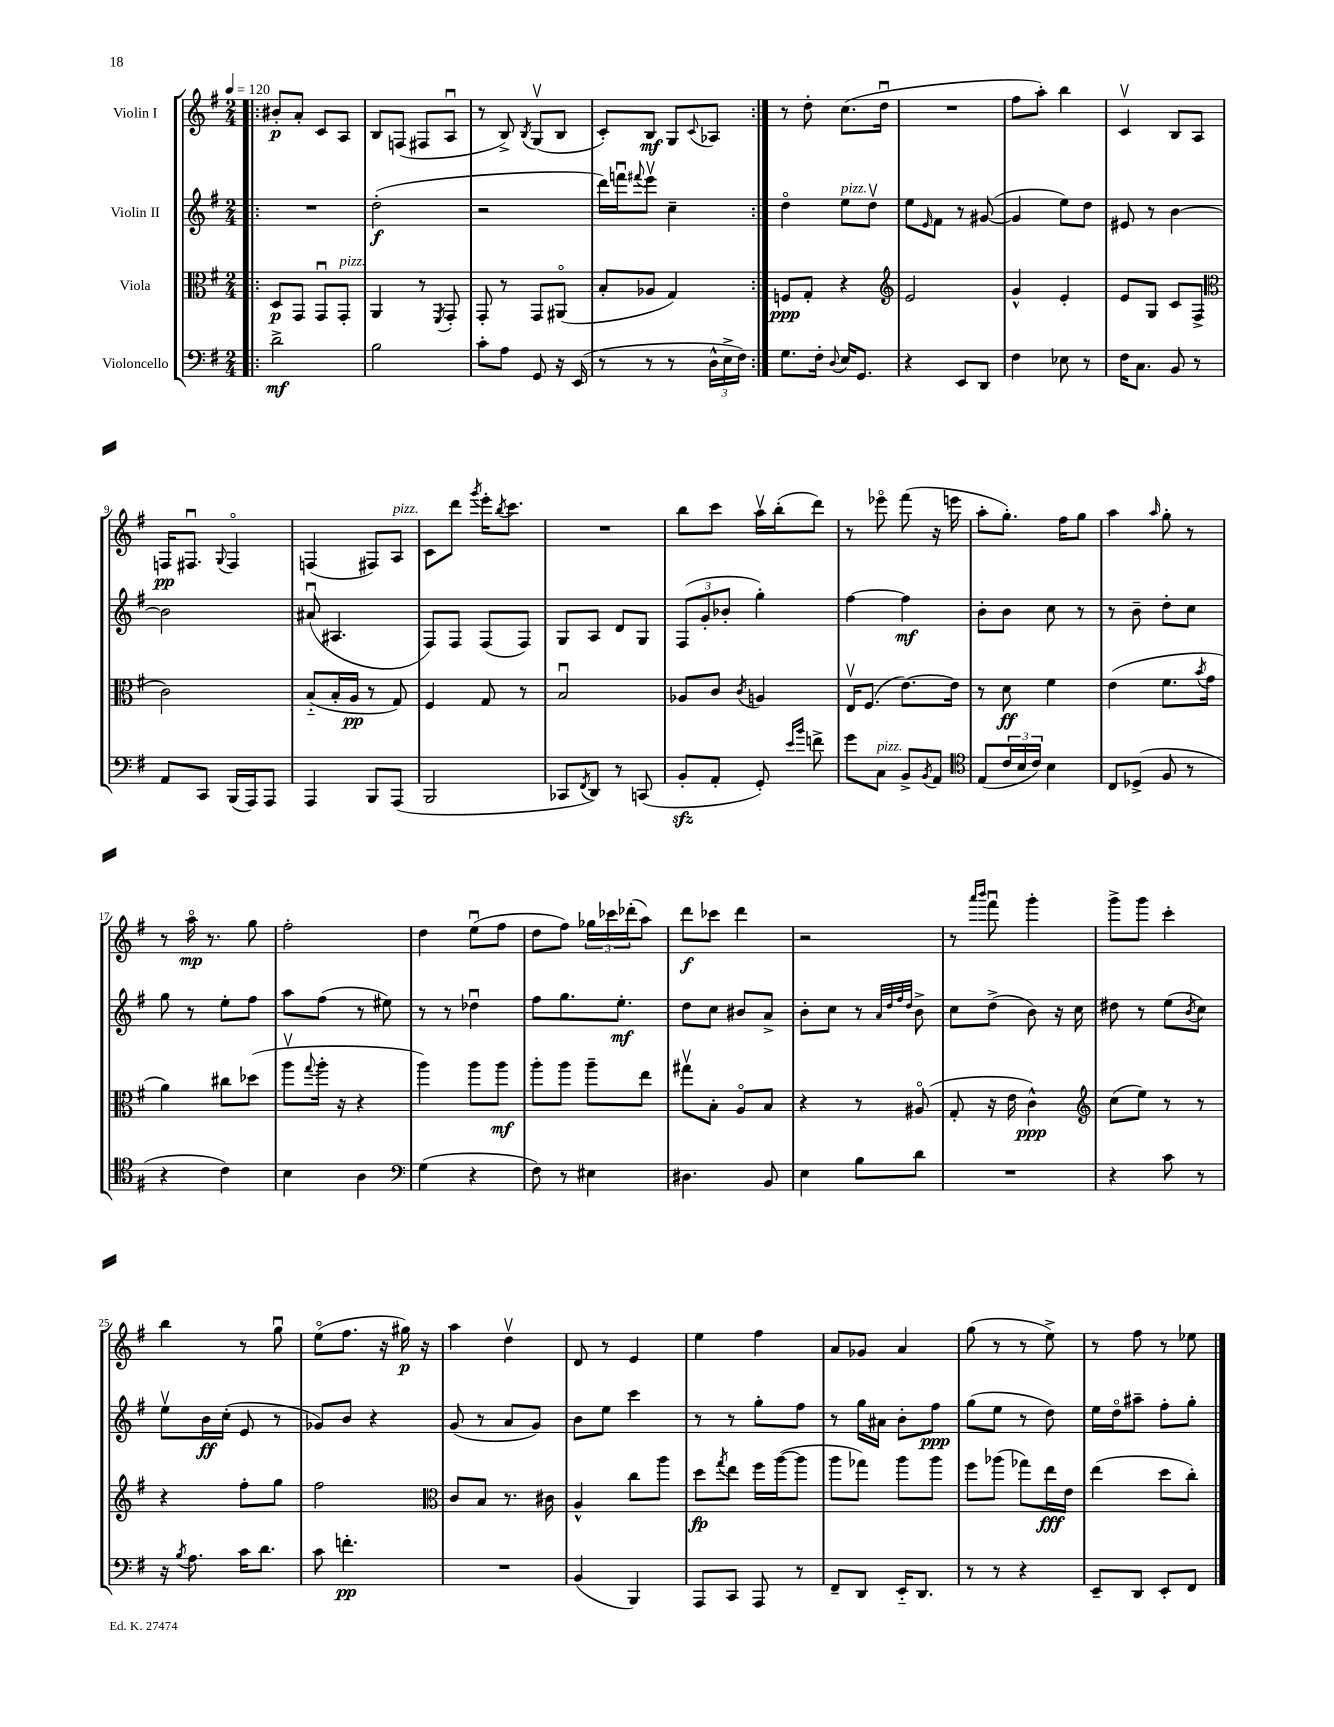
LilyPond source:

<<
\new StaffGroup <<
\new Staff = "s0" \with { instrumentName = "Violin I" } {
    \clef treble \key g \major \numericTimeSignature \time 2/4 \tempo 4 = 120
    \repeat volta 2 { \bar ".|:" bis'8-.\p a'8-. c'8 a8 |
    b8 f8( fis8 a8\downbow |
    r8 b8->) \acciaccatura { b8 } g8\upbow( b8 |
    c'8-.) b8\mf g8 \appoggiatura { c'8 } aes8 | }
    r8 d''8-. c''8.( d''16\downbow |
    R2 |
    fis''8 a''8-.) b''4 |
    c'4\upbow b8 a8 |
    f16\pp fis8.\downbow \appoggiatura { g8 } fis4\flageolet |
    f4( fis8) a8^\markup { \italic "pizz." } |
    c'8 d'''8 \acciaccatura { g'''8 } e'''16-. \acciaccatura { b''8 } c'''8. |
    R2 |
    b''8 c'''8 a''16\upbow b''16-.( d'''8) |
    r8 ees'''8\flageolet fis'''8( r16 e'''16 |
    a''8-. g''8.-.) fis''16 g''8 |
    a''4 \grace { a''16 } g''8-. r8 |
    r8 a''16\flageolet\mp r8. g''8 |
    fis''2-. |
    d''4 e''8\downbow( fis''8 |
    d''8 fis''8) \tuplet 3/2 { ges''16 ces'''16 des'''16-.( } a''8) |
    d'''8\f ces'''8 d'''4 |
    r2 |
    r8 \grace { a'''16 b'''16 } fis'''8\downbow g'''4-. |
    g'''8-> g'''8 c'''4-. |
    b''4 r8 g''8\downbow |
    e''8\flageolet( fis''8. r16 gis''16\p) r16 |
    a''4 d''4\upbow |
    d'8 r8 e'4 |
    e''4 fis''4 |
    a'8 ges'8 a'4 |
    g''8( r8 r8 e''8->) |
    r8 fis''8 r8 ees''8 \bar "|." |
}
\new Staff = "s1" \with { instrumentName = "Violin II" } {
    \clef treble \key g \major \numericTimeSignature \time 2/4
    \repeat volta 2 { \bar ".|:" R2 |
    d''2-.\f( |
    r2 |
    d'''16) f'''16\downbow \appoggiatura { fis'''8 } e'''8\upbow c''4-- | }
    d''4\flageolet e''8^\markup { \italic "pizz." } d''8\upbow |
    e''8 \grace { e'16 } fis'8 r8 gis'8~( |
    gis'4 e''8) d''8 |
    eis'8 r8 b'4~ |
    b'2 |
    ais'8\downbow( ais4. |
    fis8) fis8 fis8( fis8) |
    g8 a8 d'8 g8 |
    \tuplet 3/2 { fis8( g'8-. bes'8-. } g''4-.) |
    fis''4~ fis''4\mf |
    b'8-. b'8 c''8 r8 |
    r8 b'8-- d''8-. c''8 |
    g''8 r8 e''8-. fis''8 |
    a''8 fis''8( r8 eis''8) |
    r8 r8 des''4\downbow |
    fis''8 g''8. e''8.-.\mf |
    d''8 c''8 bis'8 a'8-> |
    b'8-. c''8 r8 \grace { a'32 d''32 fis''32 d''32 } b'8-> |
    c''8 d''8->( b'8) r16 c''16 |
    dis''8 r8 e''8( \acciaccatura { b'8 } c''8) |
    e''8\upbow b'16\ff c''16-.( e'8 r8 |
    ges'8) b'8 r4 |
    g'8( r8 a'8 g'8) |
    b'8 e''8 c'''4 |
    r8 r8 g''8-. fis''8 |
    r8 g''16 ais'16 b'8-. fis''8\ppp |
    g''8( e''8 r8 d''8) |
    e''16 d''16\flageolet ais''8-- fis''8-. g''8-. \bar "|." |
}
\new Staff = "s2" \with { instrumentName = "Viola" } {
    \clef alto \key g \major \numericTimeSignature \time 2/4
    \repeat volta 2 { \bar ".|:" d8\p g,8 g,8\downbow g,8-.^\markup { \italic "pizz." } |
    a,4 r8 \acciaccatura { fis,8 } g,8-. |
    g,8-. r8 g,8 ais,8\flageolet( |
    b8-. aes8 g4) | }
    f8\ppp g8-. r4 |
    \clef treble e'2 |
    g'4-^ e'4-. |
    e'8 g8 c'8 fis8->( |
    \clef alto c'2) |
    b8-_( b16-. a16\pp r8 g8) |
    fis4 g8 r8 |
    b2\downbow |
    aes8 c'8 \acciaccatura { c'8 } a4 |
    e16\upbow fis8.( e'8.~) e'16 |
    r8 d'8\ff fis'4 |
    e'4( fis'8. \acciaccatura { b'8 } g'16 |
    a'4) cis''8 des''8( |
    a''8\upbow \appoggiatura { g''8 } a''16-. r16 r4 |
    a''4) a''8 a''8\mf |
    a''8-. a''8 a''8-- e''8 |
    gis''8\upbow b8-. a8\flageolet b8 |
    r4 r8 ais8\flageolet( |
    g8-. r16 e'16 c'4-^\ppp) |
    \clef treble c''8( e''8) r8 r8 |
    r4 fis''8-. g''8 |
    fis''2 |
    \clef alto c'8 b8 r8. cis'16 |
    a4-^ c''8 a''8 |
    d''8\fp \acciaccatura { g''8 } e''8 fis''16 a''16~( a''8 |
    a''8 ges''8) a''8 a''8 |
    fis''8 aes''8( ges''8) e''16\fff e'16 |
    e''4( d''8 c''8-.) \bar "|." |
}
\new Staff = "s3" \with { instrumentName = "Violoncello" } {
    \clef bass \key g \major \numericTimeSignature \time 2/4
    \repeat volta 2 { \bar ".|:" d'2->\mf |
    b2 |
    c'8-. a8 g,8 r16 e,16( |
    r8 r8 r8 \tuplet 3/2 { d16-^ e16-> fis16) } | }
    g8. fis16-. \appoggiatura { d8 } e16 g,8. |
    r4 e,8 d,8 |
    fis4 ees8 r8 |
    fis16 c8. b,8 r8 |
    a,8 c,8 b,,16( a,,16) a,,8 |
    a,,4 b,,8 a,,8( |
    b,,2 |
    ces,8 \acciaccatura { fis,8 } d,8) r8 c,8( |
    b,8-.\sfz a,8-. g,8-.) \grace { e'16 b'16 } f'8-> |
    g'8 c8^\markup { \italic "pizz." } b,8-> \acciaccatura { b,8 } a,8 |
    \clef tenor e8( \tuplet 3/2 { c'16 b16 c'16) } b4 |
    c8 des8->( fis8 r8 |
    r4 c'4) |
    b4 a4 |
    \clef bass g4( r4 |
    fis8) r8 eis4 |
    dis4. b,8 |
    e4 b8 d'8 |
    R2 |
    r4 c'8 r8 |
    r16 \acciaccatura { b8 } a8. c'16 d'8. |
    c'8 f'4.-.\pp |
    R2 |
    b,4( b,,4) |
    a,,8 c,8 a,,8 r8 |
    fis,8-- d,8 e,16-_ d,8. |
    r8 r8 r4 |
    e,8-- d,8 e,8-. fis,8 \bar "|." |
}
>>
>>
